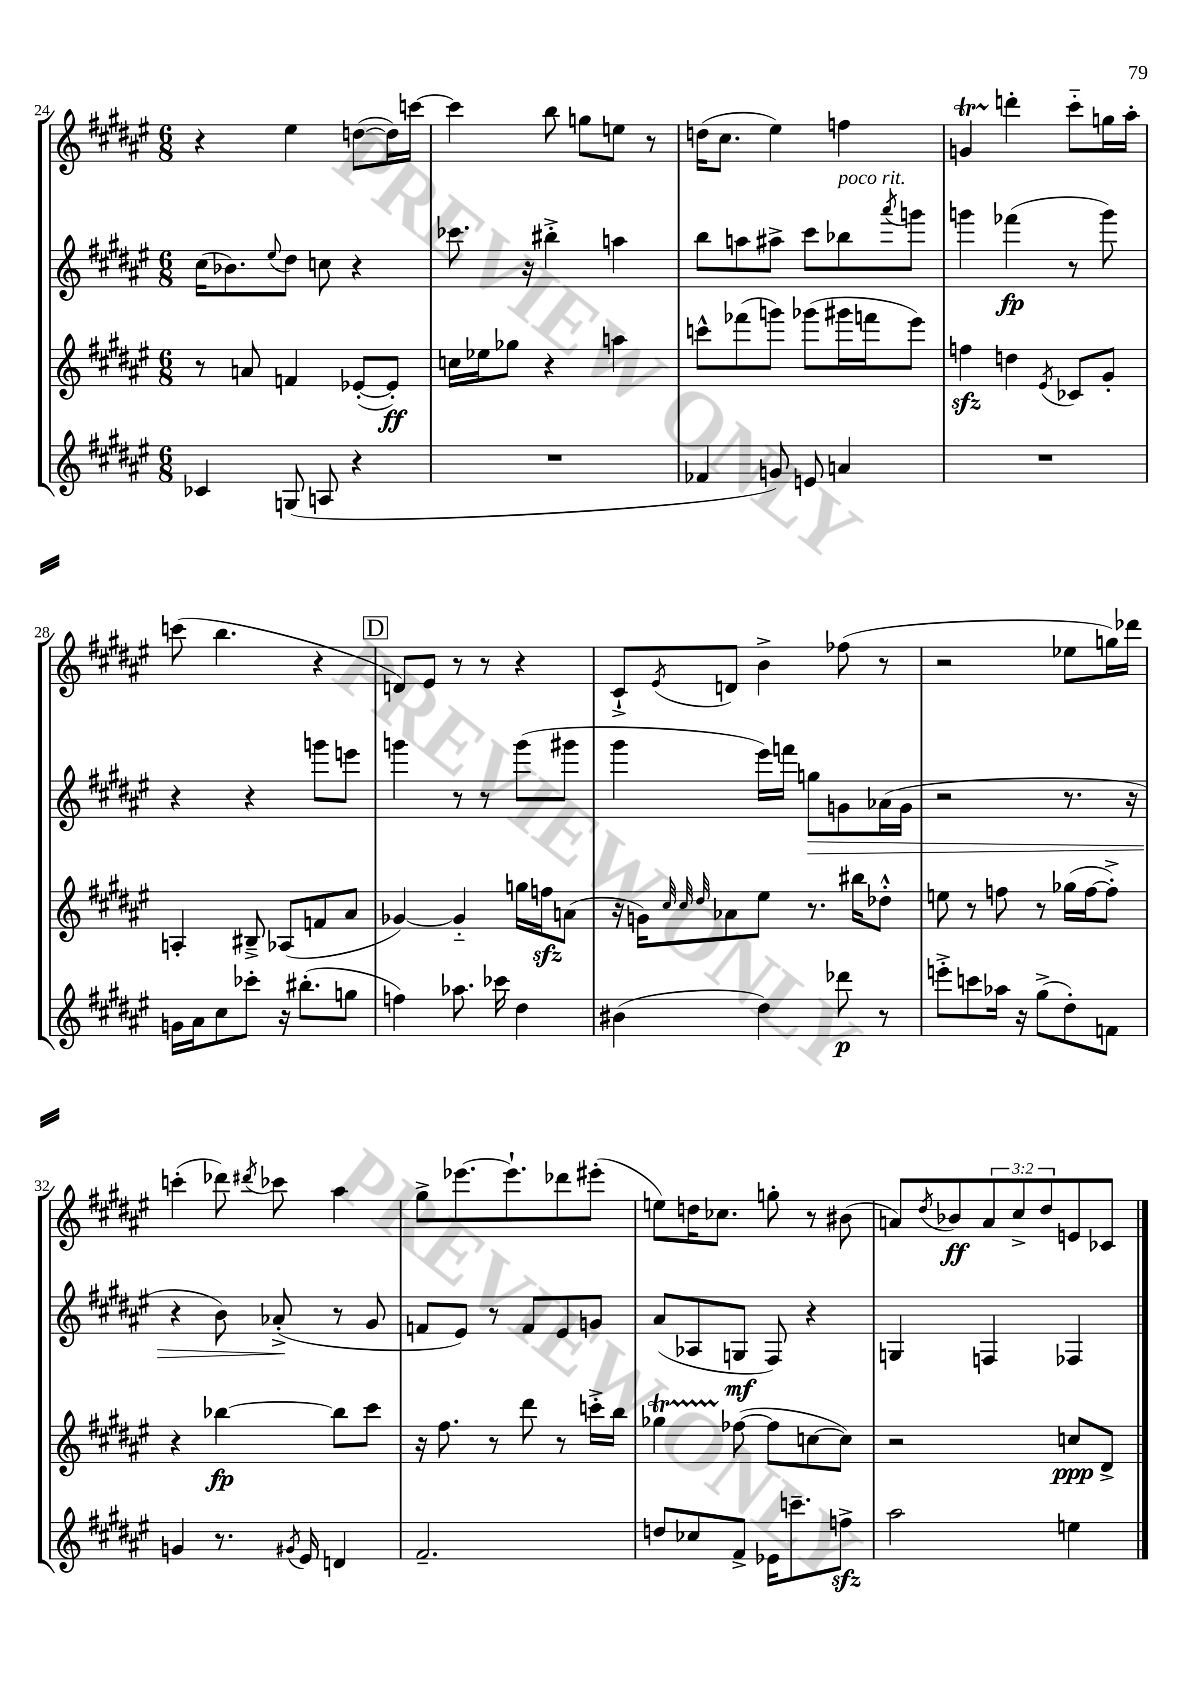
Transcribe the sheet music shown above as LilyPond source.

<<
\new StaffGroup <<
\new Staff = "s0" {
    \clef treble \key fis \major \numericTimeSignature \time 6/8 \override Staff.TupletNumber.text = #tuplet-number::calc-fraction-text
    r4 eis''4 d''8~( d''16) c'''16~ |
    c'''4 b''8 g''8 e''8 r8 |
    d''16( cis''8. eis''4) f''4 |
    g'4\startTrillSpan d'''4-.\stopTrillSpan cis'''8-_ g''16 ais''16-. |
    c'''8( b''4. r4 |
    \mark \markup { \box "D" } d'8) eis'8 r8 r8 r4 |
    cis'8-!-> \acciaccatura { eis'8 } d'8 b'4-> fes''8( r8 |
    r2 ees''8 g''16) des'''16 |
    c'''4-.( des'''8) \acciaccatura { dis'''8 } ces'''8 ais''4 |
    gis''8-> ees'''8.~ ees'''8.-! des'''8 eis'''8-.( |
    e''8) d''16 ces''8. g''8-. r8 bis'8( |
    a'8) \acciaccatura { dis''8 } bes'8\ff \tuplet 3/2 { a'8 cis''8-> dis''8 } e'8 ces'8 \bar "|." |
}
\new Staff = "s1" {
    \clef treble \key fis \major \numericTimeSignature \time 6/8
    cis''16( bes'8.) \appoggiatura { eis''8 } dis''8 c''8 r4 |
    ces'''8. r16 bis''4-.-> a''4 |
    b''8 a''8 ais''8-> cis'''8 bes''8^\markup { \italic "poco rit." } \acciaccatura { ais'''8 } g'''8 |
    g'''4 fes'''4\fp( r8 g'''8) |
    r4 r4 g'''8 e'''8 |
    \mark \markup { \box "D" } g'''4 r8 r8 g'''8( gis'''8 |
    gis'''4 eis'''16) f'''16 g''8\> g'8 aes'16( g'16 |
    r2 r8. r16 |
    r4 b'8) aes'8-.->\!( r8 gis'8 |
    f'8 eis'8) r8 f'8 eis'8 g'8 |
    ais'8( aes8 g8\mf fis8) r4 |
    g4 f4 fes4 \bar "|." |
}
\new Staff = "s2" {
    \clef treble \key fis \major \numericTimeSignature \time 6/8
    r8 a'8 f'4 ees'8~-.( ees'8-.\ff) |
    c''16 ees''16 ges''8 r4 a''4 |
    c'''8-^ fes'''8( g'''8) ges'''8( gis'''16 f'''16 eis'''8) |
    f''4\sfz d''4 \acciaccatura { eis'8 } ces'8 gis'8-. |
    a4-. bis8---> aes8( f'8 ais'8 |
    \mark \markup { \box "D" } ges'4~) ges'4-_ g''16 f''16\sfz a'8( |
    r16 g'16) \grace { cis''32 cis''32 dis''32 } aes'8 eis''8 r8. bis''16 des''8-.-^ |
    e''8 r8 f''8 r8 ges''16( f''16~ f''8-.->) |
    r4 bes''4~\fp bes''8 cis'''8 |
    r16 fis''8. r8 dis'''8 r8 c'''16-.-> b''16 |
    ges''4\startTrillSpan fes''8~\stopTrillSpan( fes''8 c''8~ c''8) |
    r2 c''8\ppp dis'8-> \bar "|." |
}
\new Staff = "s3" {
    \clef treble \key fis \major \numericTimeSignature \time 6/8
    ces'4 g8( a8 r4 |
    R2. |
    fes'4 g'8) e'8 a'4 |
    R2. |
    g'16 ais'16 cis''8 ces'''8-. r16 bis''8.-.( g''8 |
    \mark \markup { \box "D" } f''4) aes''8. ces'''16 dis''4 |
    bis'4( dis''4) des'''8\p r8 |
    e'''8-.-> c'''8 aes''16 r16 gis''8->( dis''8-.) f'8 |
    g'4 r8. \acciaccatura { gis'8 } eis'16 d'4 |
    fis'2.-- |
    d''8 ces''8 fis'8-> ees'16 c'''8.-- f''8->\sfz |
    ais''2 e''4 \bar "|." |
}
>>
>>
\layout { \context { \Score currentBarNumber = #24 } }
